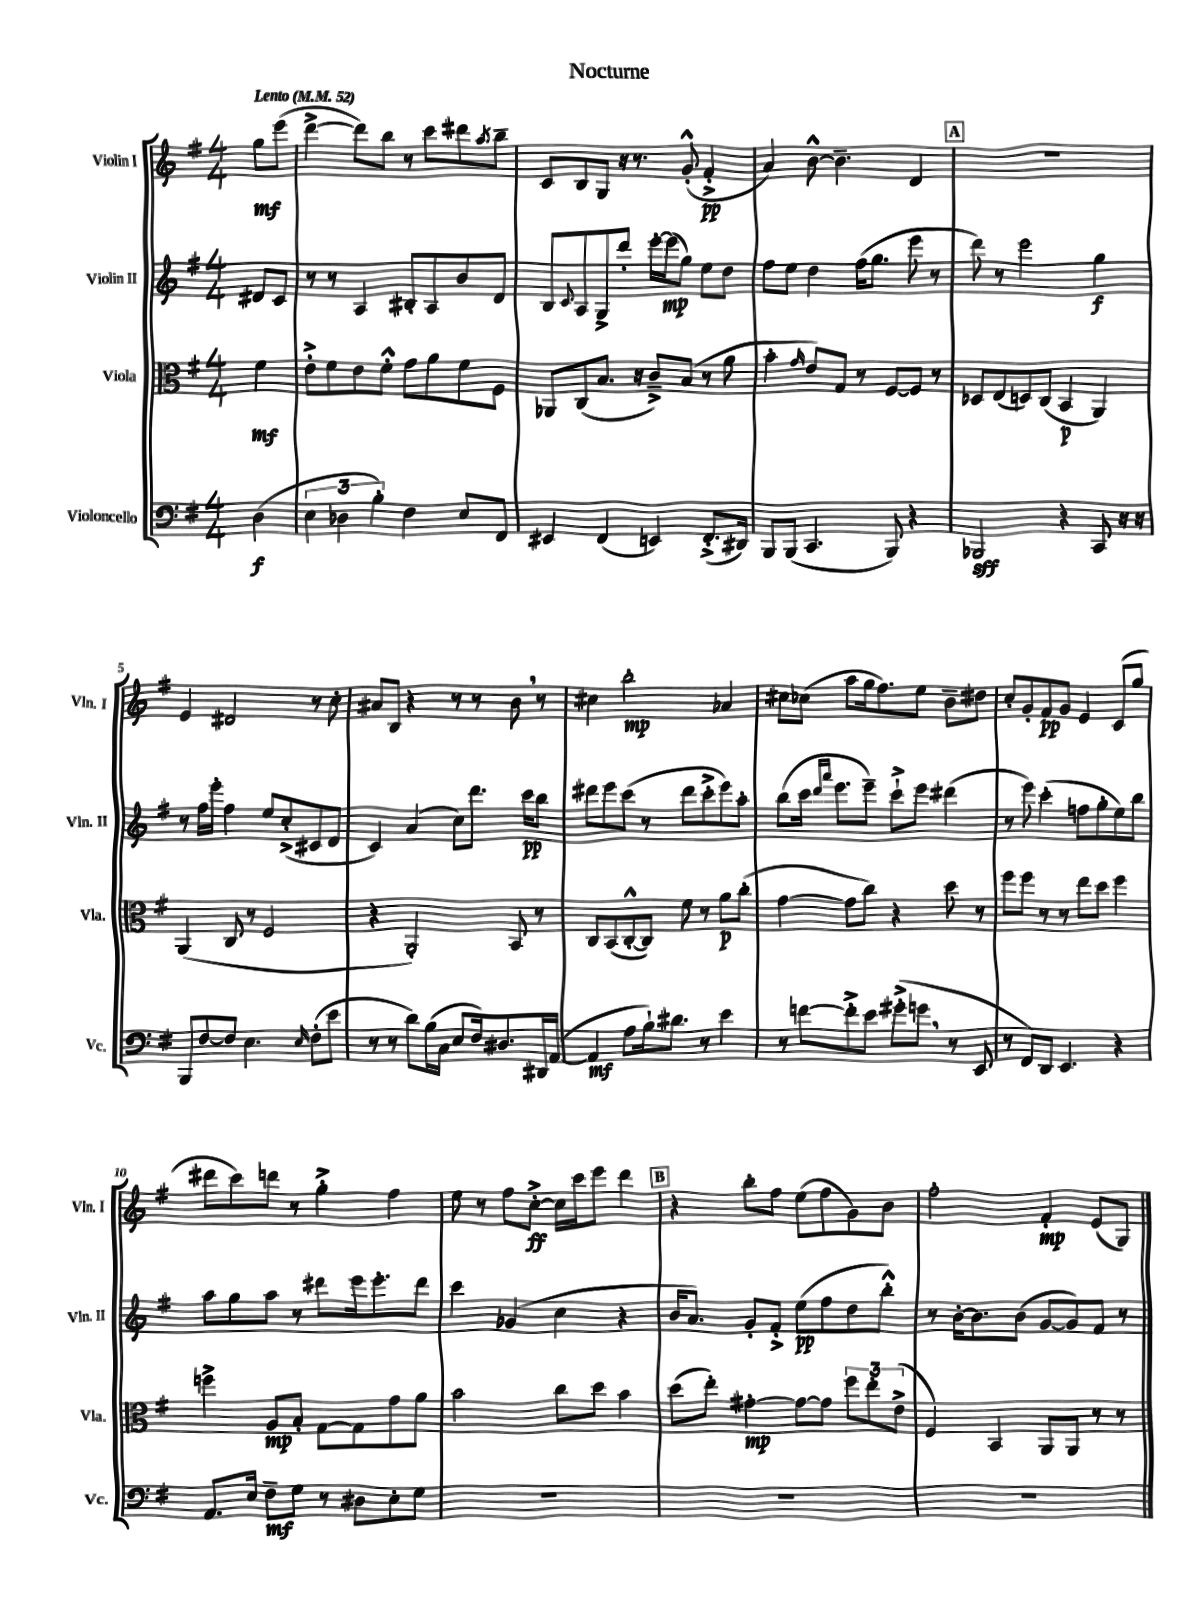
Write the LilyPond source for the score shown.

\header { title = "Nocturne" }
<<
\new StaffGroup <<
\new Staff = "s0" \with { instrumentName = "Violin I" shortInstrumentName = "Vln. I" } {
    \clef treble \key g \major \numericTimeSignature \time 4/4 \partial 4 \tempo "Lento" 4 = 52
    g''8\mf e'''8( |
    d'''4~-> d'''8) b''8 r8 c'''8 dis'''8 \acciaccatura { a''8 } b''8-- |
    c'8 b8 g8 r16 r8. g'8-.-^( fis'4-.->\pp |
    a'4) b'8~-^ b'4.-- d'4 |
    \mark \markup { \box "A" } R1 |
    e'4 dis'2 r8 c''8-. |
    ais'8 b8 r4 r8 r8 b'8 \breathe r8 |
    cis''4 b''2-.\mp aes'4 |
    cis''8 ces''8( a''8 g''16 fis''8.) e''8 b'8-- dis''8 |
    c''8-. g'8-. fis'8\pp g'8 e'4 c'8( g''8 |
    dis'''8 c'''8) d'''8 r8 g''4-.-> fis''4 |
    e''8 r8 fis''8 c''8~-.->\ff c''16 c'''16 e'''8 d'''4 |
    \mark \markup { \box "B" } r4 b''8-. fis''8 e''8( fis''8 g'8) b'8 |
    fis''2-. fis'4-.\mp e'8( g8) \bar "|." |
}
\new Staff = "s1" \with { instrumentName = "Violin II" shortInstrumentName = "Vln. II" } {
    \clef treble \key g \major \numericTimeSignature \time 4/4 \partial 4
    dis'8 c'8 |
    r8 r8 a4 bis8-. a8 b'8 d'8 |
    b8 \appoggiatura { c'8 } a8 g8-> d'''8-. e'''16~-. e'''16\mp( g''8) e''8 d''8 |
    fis''8 e''8 d''4 fis''16( g''8. e'''8 r8 |
    \mark \markup { \box "A" } d'''8) r8 e'''2 g''4\f |
    r8 fis''16 e'''16-. fis''4 e''8 c''8-.->( cis'8 d'8 |
    c'4) a'4( c''8) d'''8. c'''16\pp b''8 |
    dis'''8 e'''8 c'''8( r8 dis'''8 c'''8-.-> e'''8) a''8-. |
    b''8( c'''16 \grace { d'''16 a'''16 } e'''8. e'''8--) c'''8-!-> e'''8 dis'''4( |
    r8 e'''8) c'''4-.( f''8 g''8-. e''8) b''8 |
    a''8 g''8 a''8 r8 dis'''8 e'''16 e'''8.-. dis'''8 |
    c'''4 ges'4( c''4 r4 |
    \mark \markup { \box "B" } b'16 a'8.) g'8-. fis'8-.-> e''8\pp( fis''8 d''8 b''8-.-^) |
    r8 b'16~-. b'8. b'8( g'8~ g'8) fis'8 r8 \bar "|." |
}
\new Staff = "s2" \with { instrumentName = "Viola" shortInstrumentName = "Vla." } {
    \clef alto \key g \major \numericTimeSignature \time 4/4 \partial 4
    fis'4\mf |
    e'8-.-> fis'8 e'8 fis'8-.-^ g'8 a'8 fis'8 fis8 |
    aes,8 c8( b8. r16 c'8--->) b8( r8 a'8 |
    b'4-. \grace { g'16 } e'8) g8 r8 fis8~ fis8 r8 |
    \mark \markup { \box "A" } des8 e8( d8) c8( b,4\p a,4) |
    a,4( c8 r8 fis2 |
    r4 a,2-.) b,8 r8 |
    c8 b,8( c8~-.-^ c8) fis'8 r8 a'8\p c''8-.( |
    g'4~ g'8 c''8) r4 d''8 r8 |
    fis''8 fis''8 r8 r8 e''8 d''8 fis''4 |
    f''4-> a8\mp b8-. g8~ g8 g'8 a'8 |
    b'2 c''8 d''8 b'4 |
    \mark \markup { \box "B" } d''8( e''8-.) gis'4~-.\mp gis'8~ gis'8 \tuplet 3/2 { fis''8 e''8-. e'8->( } |
    fis4) b,4 a,8 a,8 r8 r8 \bar "|." |
}
\new Staff = "s3" \with { instrumentName = "Violoncello" shortInstrumentName = "Vc." } {
    \clef bass \key g \major \numericTimeSignature \time 4/4 \partial 4
    d4\f( |
    \tuplet 3/2 { e4 des4 b4-.) } fis4 e8 fis,8 |
    eis,4 fis,4( e,4) fis,8.-.->( dis,16) |
    b,,8 b,,8( c,4. b,,8) r4 |
    \mark \markup { \box "A" } bes,,2\sff r4 c,8 r16 r16 |
    b,,8 fis8~ fis8 e4. \grace { e16 } fis8-.( e'8 |
    r8 r8 d'8) b16( c16 e8 fis16) dis8. dis,16 a,16~( |
    a,4\mf a8 b16-!) dis'8. r8 e'4 |
    r8 f'8~ f'8-.-> e'8 gis'8-.->( g'8 \breathe r8 e,8 |
    r8 fis,8) d,8 e,4. r4 |
    a,8. e16 fis8--\mf g8 r8 dis8 e8-. g8 |
    R1 |
    \mark \markup { \box "B" } R1 |
    R1 \bar "|." |
}
>>
>>
